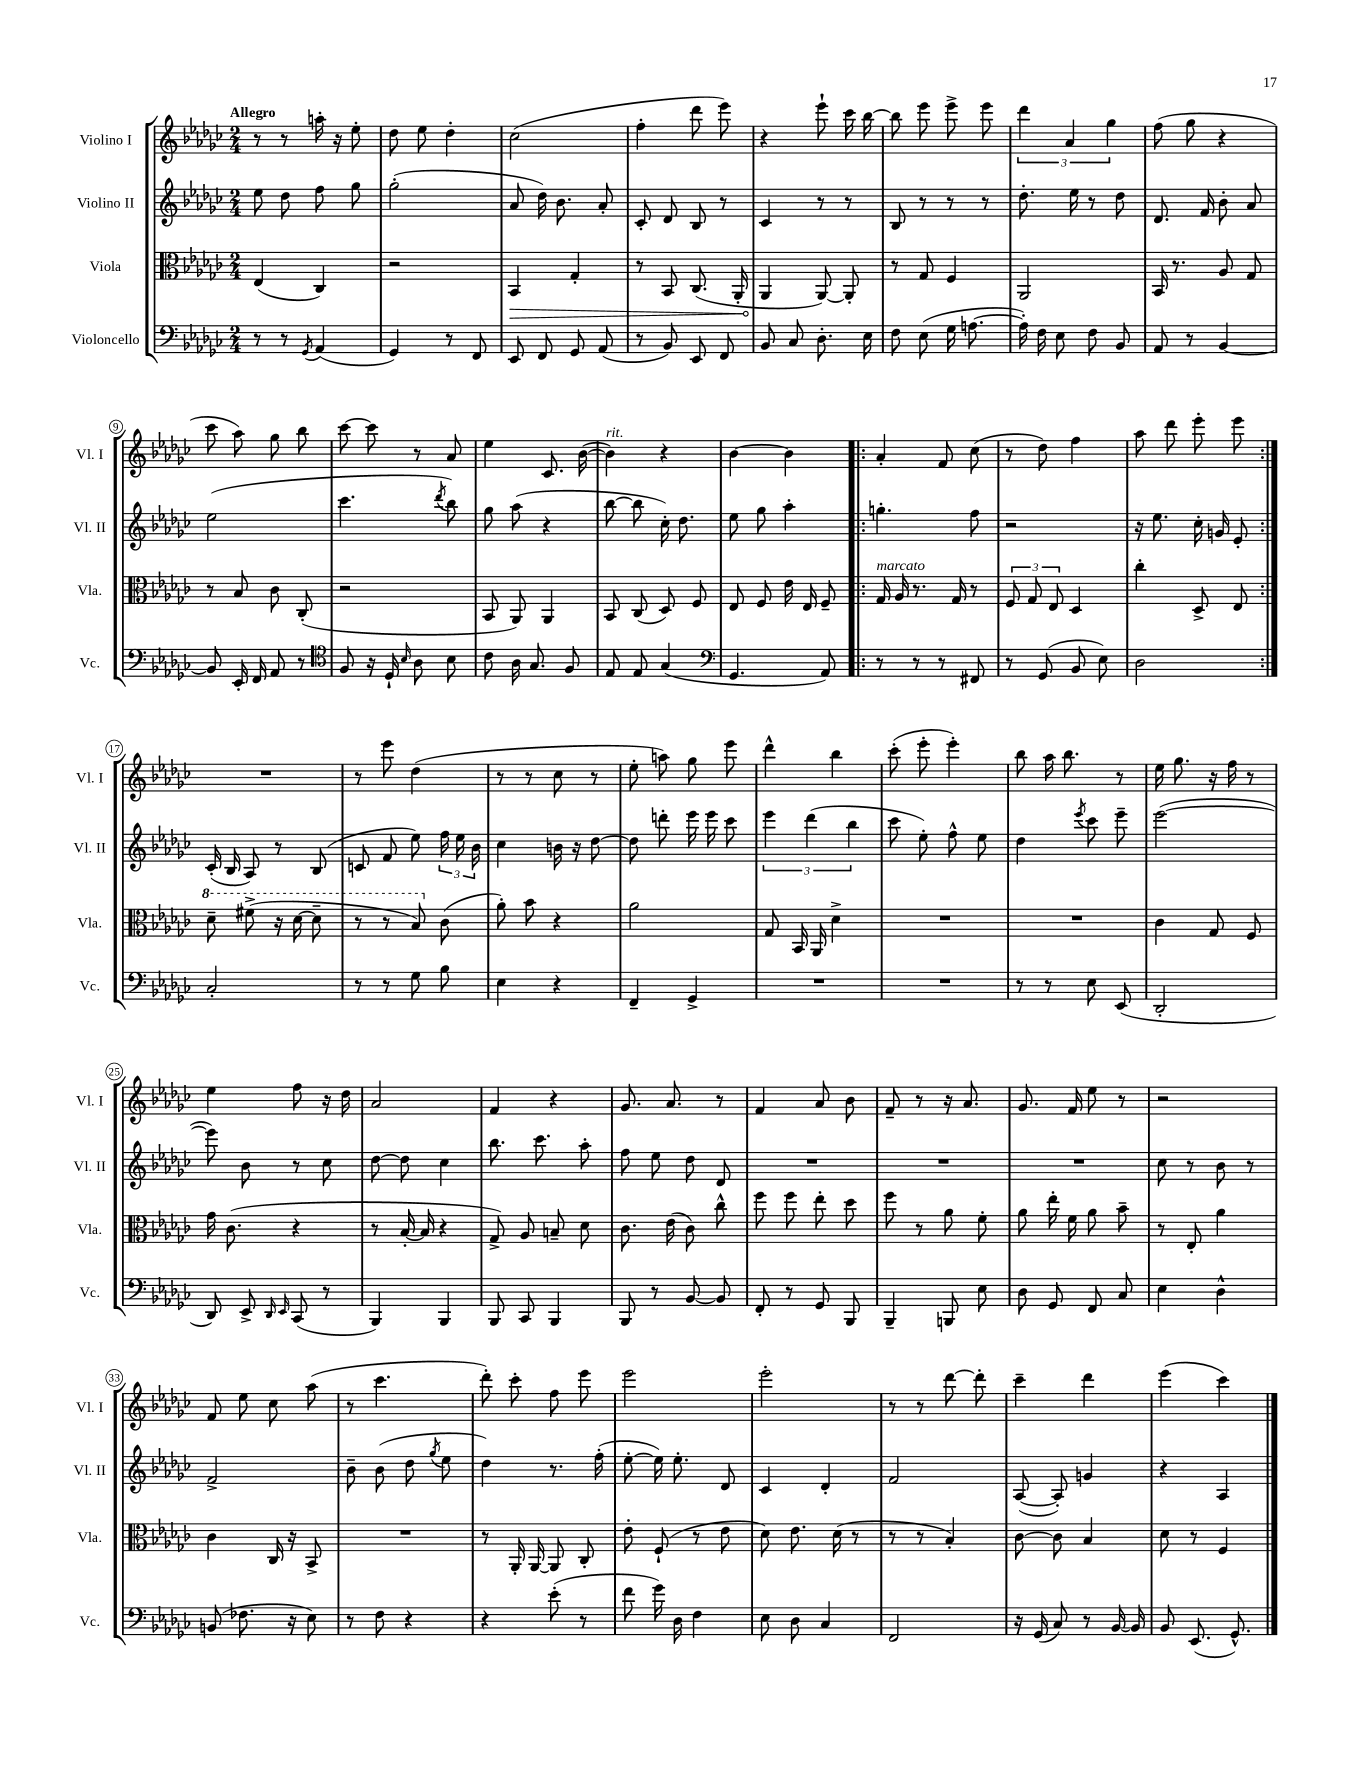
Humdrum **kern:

**kern	**kern	**kern	**kern
*staff4	*staff3	*staff2	*staff1
*clefF4	*clefC3	*clefG2	*clefG2
*k[b-e-a-d-g-c-]	*k[b-e-a-d-g-c-]	*k[b-e-a-d-g-c-]	*k[b-e-a-d-g-c-]
*M2/4	*M2/4	*M2/4	*M2/4
8r	(4E-	8ee-	8r
8r	.	8dd-	8r
8qGG-	.	.	.
(4AA-	4C-)	8ff	16aa'
.	.	.	16r
.	.	8gg-	8ee-'
=	=	=	=
4GG-)	2r	(2gg-'	8dd-
.	.	.	8ee-
8r	.	.	4dd-'
8FF	.	.	.
=	=	=	=
8EE-	4BB-	8a-	(2cc-
8FF	.	16dd-)	.
.	.	8.b-	.
8GG-	4G-'	.	.
(8AA-	.	8a-'	.
=	=	=	=
8r	8r	8c-'	4ff'
8BB-)	8BB-	8d-	.
8EE-	(8.C-	8B-	8ddd-
8FF	.	8r	8eee-)
.	16AA-'	.	.
=	=	=	=
8BB-	4AA-	4c-	4r
8C-	.	.	.
8.D-'	[8AA-)	8r	8eee-`
.	8AA-']	8r	16ccc-
16E-	.	.	[16bb-
=	=	=	=
8F	8r	8B-	8bb-]
(8E-	8G-	8r	8eee-
16G-	4F	8r	8eee-^
[8.A	.	.	.
.	.	8r	8eee-
=	=	=	=
16A'])	2AA-	8.dd-'	6ddd-
16F	.	.	.
8E-	.	.	.
.	.	.	6a-
.	.	16ee-	.
8F	.	8r	.
.	.	.	6gg-
8BB-	.	8dd-	.
=	=	=	=
8AA-	16BB-	8.d-	(8ff
.	8.r	.	.
8r	.	.	8gg-
.	.	16f	.
[4BB-	8A-	8b-'	4r
.	8G-	8a-	.
=	=	=	=
8BB-]	8r	(2ee-	8ccc-
16EE-'	8B-	.	8aa-)
16FF	.	.	.
8AA-	8c-	.	8gg-
8r	(8C-'	.	8bb-
=	=	=	=
*clefC4	*	*	*
8F	2r	4.ccc-	[8ccc-
16r	.	.	8ccc-]
16D-`	.	.	.
16qqB-	.	.	.
8A-	.	.	8r
.	.	8qddd-	.
8B-	.	8bb-)	8a-
=	=	=	=
8c-	8BB-	8gg-	4ee-
16A-	8AA-)	(8aa-	.
8.G-	.	.	.
.	4AA-	4r	8.c-
8F	.	.	.
.	.	.	([16b-
=	=	=	=
8E-	8BB-	[8bb-	4b-])
8E-	(8C-	8bb-]	.
(4G-	8D-)	16cc-')	4r
.	.	8.dd-	.
.	8F	.	.
=	=	=	=
*clefF4	*	*	*
4.GG-	8E-	8ee-	[4b-
.	8F	8gg-	.
.	16e-	4aa-'	4b-]
.	16E-	.	.
8AA-)	8F~	.	.
=!|:	=!|:	=!|:	=!|:
8r	16G-	4.gg'	4a-'
.	16A-	.	.
8r	8.r	.	.
8r	.	.	8f
.	16G-	.	.
8FF#	8r	8ff	(8cc-
=	=	=	=
8r	12F	2r	8r
.	12G-	.	.
(8GG-	.	.	8dd-)
.	12E-	.	.
8BB-	4D-	.	4ff
8E-)	.	.	.
=	=	=	=
2D-	4cc-'	16r	8aa-
.	.	8.ee-	.
.	.	.	8ddd-
.	8D-^	16cc-'	8eee-'
.	.	16g	.
.	8E-	8e-'	8eee-
=:|!	=:|!	=:|!	=:|!
2C-'	8dd-~	(16c-'	2r
.	.	16B-	.
.	(8ff#^	8A-)	.
.	16r	8r	.
.	[16dd-	.	.
.	8dd-~]	(8B-	.
=	=	=	=
8r	8r	8c	8r
8r	8r	8f	8eee-
8G-	8b-)	8ee-)	(4dd-
8B-	(8c-	24ff	.
.	.	24ee-	.
.	.	24b-	.
=	=	=	=
4E-	8a-')	4cc-	8r
.	8b-	.	8r
4r	4r	16b	8cc-
.	.	16r	.
.	.	[8dd-	8r
=	=	=	=
4FF~	2a-	8dd-]	8ee-'
.	.	8ddd'	8aa)
4GG-^	.	16eee-	8gg-
.	.	16eee-	.
.	.	8ccc-	8eee-
=	=	=	=
2r	8G-	6eee-	4ddd-^^
.	16BB-	.	.
.	.	(6ddd-	.
.	16AA-	.	.
.	4d-^	.	4bb-
.	.	6bb-	.
=	=	=	=
2r	2r	8ccc-	(8ccc-'
.	.	8ee-')	8eee-'
.	.	8ff^^	4eee-')
.	.	8ee-	.
=	=	=	=
8r	2r	4dd-	8bb-
8r	.	.	16aa-
.	.	.	8.bb-
.	.	8qeee-	.
8E-	.	8ccc-	.
(8EE-	.	8eee-~	8r
=	=	=	=
2DD-'	4c-	([2eee-	16ee-
.	.	.	8.gg-
.	8G-	.	16r
.	.	.	16ff
.	8F	.	8r
=	=	=	=
8DD-)	16g-	8eee-])	4ee-
.	(8.c-	.	.
8EE-^	.	8b-	.
16qqDD-	.	.	.
16qqEE-	.	.	.
(8CC-	4r	8r	8ff
8r	.	8cc-	16r
.	.	.	16dd-
=	=	=	=
4BBB-)	8r	[8dd-	2a-
.	[16B-'	8dd-]	.
.	16B-]	.	.
4BBB-	4r	4cc-	.
=	=	=	=
8BBB-	8G-^)	8.bb-	4f
8CC-	8A-	.	.
.	.	8.ccc-	.
4BBB-	8B~	.	4r
.	8d-	8aa-'	.
=	=	=	=
8BBB-	8.c-	8ff	8.g-
8r	.	8ee-	.
.	(16e-	.	8.a-
[8BB-	8c-)	8dd-	.
8BB-]	8cc-^^	8d-	8r
=	=	=	=
8FF'	8ff	2r	4f
8r	8ff	.	.
8GG-	8ee-'	.	8a-
8BBB-	8dd-	.	8b-
=	=	=	=
4BBB-~	8ff	2r	8f~
.	8r	.	8r
8BBB	8a-	.	16r
.	.	.	8.a-
8E-	8f'	.	.
=	=	=	=
8D-	8a-	2r	8.g-
8GG-	16ee-'	.	.
.	16f	.	16f
8FF	8a-	.	8ee-
8C-	8b-~	.	8r
=	=	=	=
4E-	8r	8cc-	2r
.	8E-'	8r	.
4D-^^	4a-	8b-	.
.	.	8r	.
=	=	=	=
(8BB	4c-	2f^	8f
8.F-	.	.	8ee-
.	16C-	.	8cc-
16r	16r	.	.
8E-)	8BB-^	.	(8aa-
=	=	=	=
8r	2r	8b-~	8r
8F	.	(8b-	4.ccc-
4r	.	8dd-	.
.	.	8qgg-	.
.	.	8ee-	.
=	=	=	=
4r	8r	4dd-)	8ddd-')
.	16AA-'	.	8ccc-'
.	[16AA-	.	.
(8e-'	8AA-]	8.r	8ff
8r	8C-'	.	8eee-
.	.	(16ff'	.
=	=	=	=
8f	8e-'	[8ee-'	2eee-
16g-)	(8F`	16ee-])	.
16D-	.	8.ee-'	.
4F	8r	.	.
.	8e-	8d-	.
=	=	=	=
8E-	8d-)	4c-	2eee-'
8D-	8.e-	.	.
4C-	.	4d-'	.
.	(16d-	.	.
.	8r	.	.
=	=	=	=
2FF	8r	2f	8r
.	8r	.	8r
.	4B-')	.	[8ddd-
.	.	.	8ddd-']
=	=	=	=
16r	[8c-	([8A-	4ccc-~
(16GG-	.	.	.
8C-)	8c-]	8A-'])	.
8r	4B-	4g	4ddd-
[16BB-	.	.	.
16BB-]	.	.	.
=	=	=	=
8BB-	8d-	4r	(4eee-
(8.EE-	8r	.	.
.	4F	4A-	4ccc-)
8.GG-^^)	.	.	.
==	==	==	==
*-	*-	*-	*-
